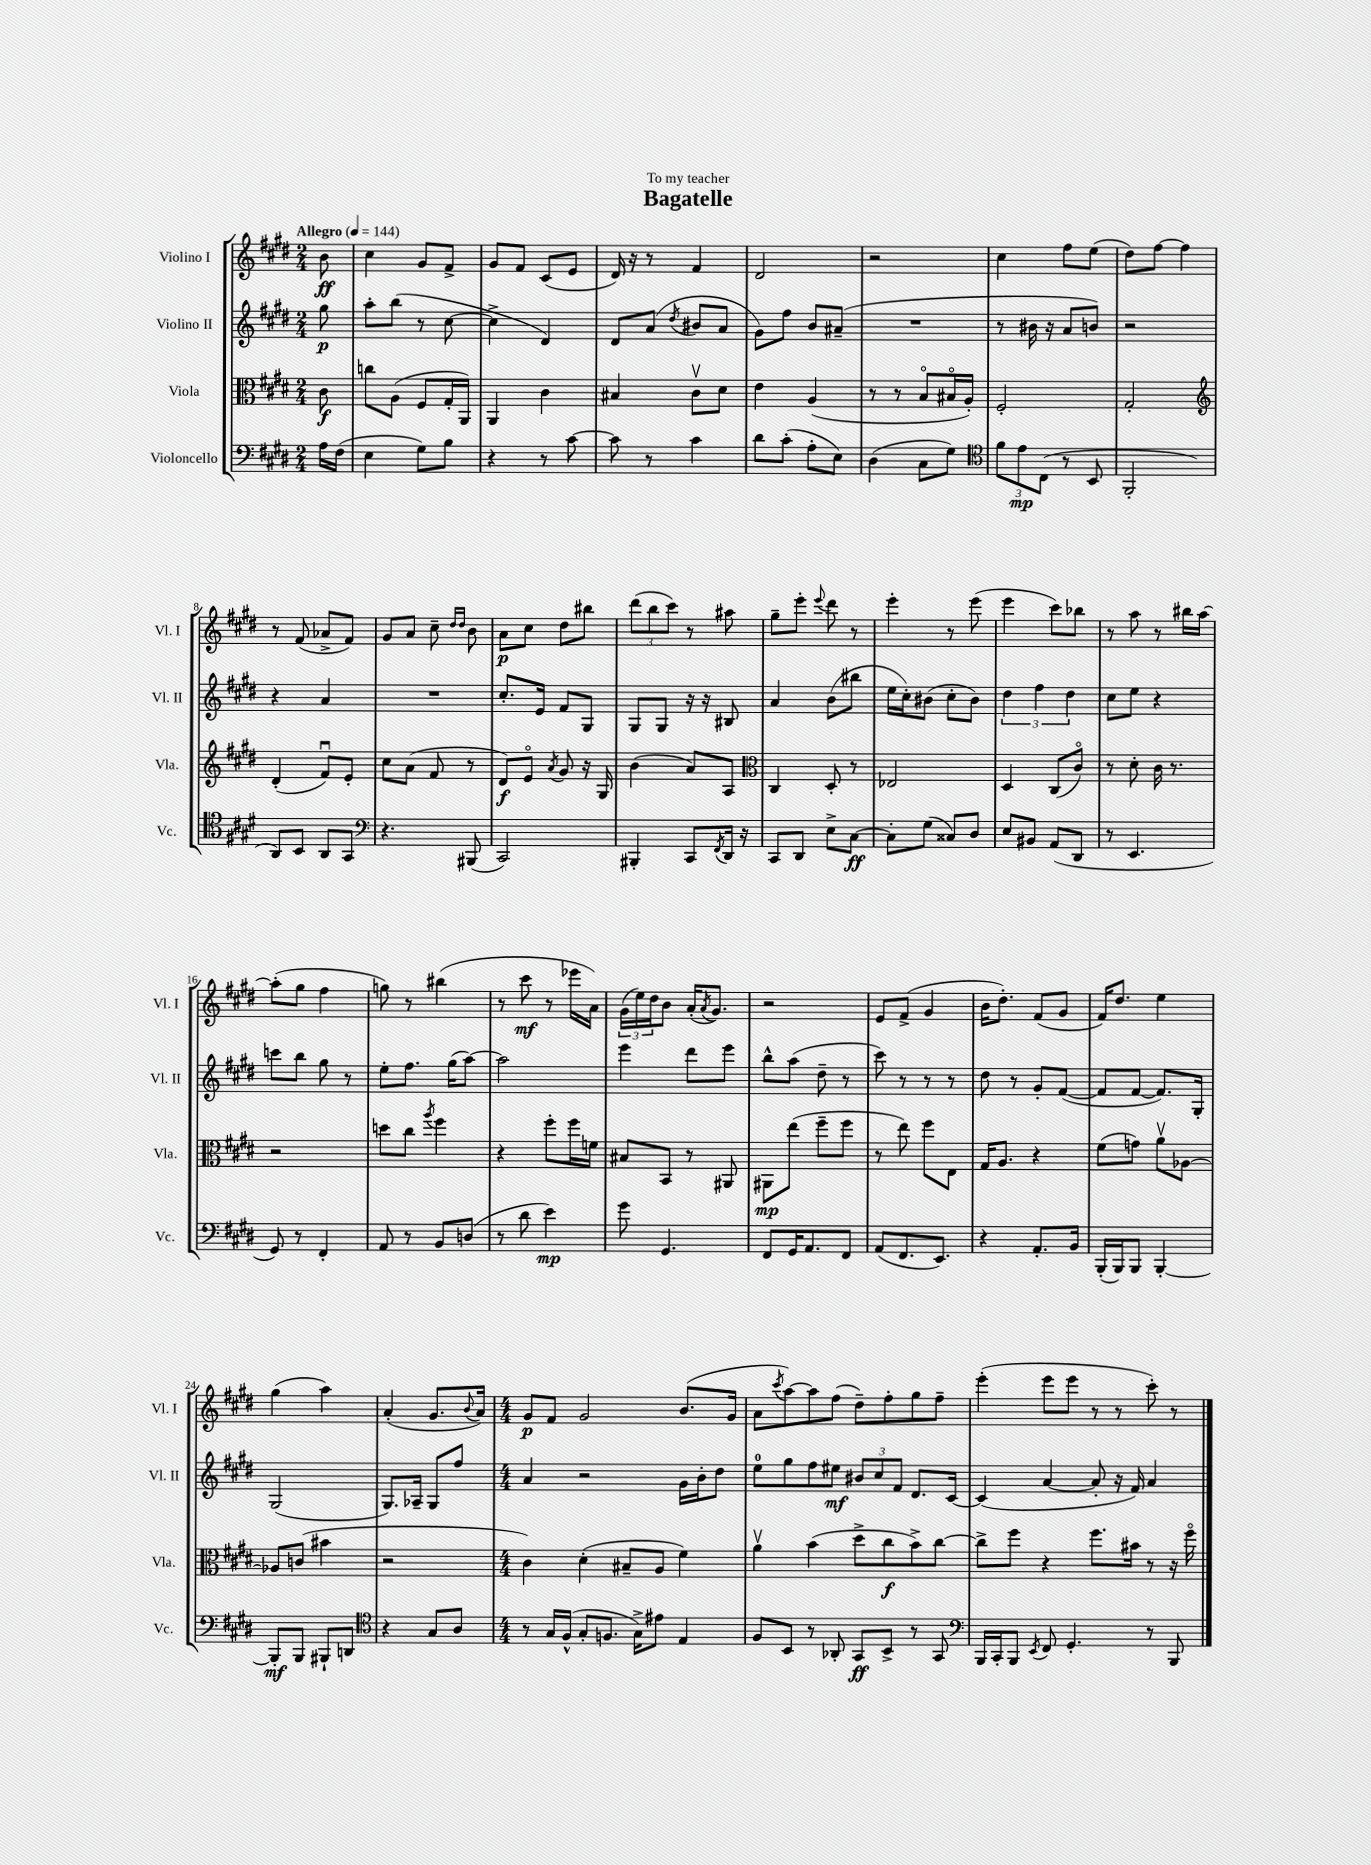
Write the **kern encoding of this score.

**kern	**kern	**kern	**kern
*staff4	*staff3	*staff2	*staff1
*clefF4	*clefC3	*clefG2	*clefG2
*k[f#c#g#d#]	*k[f#c#g#d#]	*k[f#c#g#d#]	*k[f#c#g#d#]
*M2/4	*M2/4	*M2/4	*M2/4
*MM144	*MM144	*MM144	*MM144
16A\LL	8c#\	8gg#\	8b\
(16F#\JJ	.	.	.
=	=	=	=
4E\	8cc\L	8aa'\L	4cc#\
.	(8A\J	(8bb\J	.
8G#\L)	8F#/L	8r	8g#/L
8B\J	16G#'/L	[8cc#\	8f#^/J
.	16AA/JJ)	.	.
=	=	=	=
4r	4AA/	4cc#^\]	8g#/L
.	.	.	8f#/J
8r	4c#\	4d#/)	(8c#/L
[8c#\	.	.	8e/J
=	=	=	=
8c#\]	4B#/	8d#/L	16d#/)
.	.	.	16r
8r	.	(8a/J	8r
.	.	8qdd#/	.
4c#\	8c#v\L	8b#/L	4f#/
.	8d#\J	8a/J	.
=	=	=	=
8d#\L	4e\	8g#\L)	2d#/
(8c#'\J	.	8ff#\J	.
8A'\L	(4A/	8b/L	.
8E\J)	.	(8a#~/J	.
=	=	=	=
(4D#\	8r	2r	2r
.	8r	.	.
8C#\L	8Bo/L	.	.
8G#\J)	16B#o/L	.	.
.	16A'/JJ)	.	.
=	=	=	=
*clefC4	*	*	*
12f#\L	2F#'/	8r	4cc#\
12e\	.	.	.
.	.	16b#\	.
(12C#\J	.	.	.
.	.	16r	.
8r	.	8a/L	8ff#\L
8BB/	.	8b/J)	(8ee\J
=	=	=	=
2FF#'/	2G#'/	2r	8dd#\L)
.	.	.	[8ff#\J
.	.	.	4ff#\]
=	=	=	=
*	*clefG2	*	*
8AA/L)	(4d#'/	4r	8r
8BB/J	.	.	(8f#/
8AA/L	8f#u/L)	4a/	8a-^/L
8GG#/J	8e'/J	.	8f#/J)
=	=	=	=
*clefF4	*	*	*
4.r	8cc#\L	2r	8g#/L
.	(8a\J	.	8a/J
.	8f#/	.	8cc#~\
.	.	.	16qqdd#/LL
.	.	.	16qqdd#/JJ
(8BBB#/	8r	.	8b\
=	=	=	=
2CC#/)	8d#/L)	8.cc#'/L	8a\L
.	8eo/J	.	8cc#\J
.	.	16e/Jk	.
.	8qa/	.	.
.	8g#/	8f#/L	8dd#\L
.	16r	8G#/J	8bb#\J
.	16G#/	.	.
=	=	=	=
4BBB#'/	(4b\	8G#/L	(12ddd#\L
.	.	.	12bb\
.	.	8G#/J	.
.	.	.	12ccc#\J)
8CC#/L	8a/L)	16r	8r
.	.	16r	.
8qFF#/	.	.	.
16DD#/Jk	8A/J	8B#/	8aa#\
16r	.	.	.
=	=	=	=
*	*clefC3	*	*
8CC#/L	4C#/	4a/	8gg#~\L
8DD#/J	.	.	8eee'\J
.	.	.	8qqeee/
8E^\L	8D#'/	(8b\L	8ddd#\
[8C#\J	8r	8bb#\J	8r
=	=	=	=
8C#'\]L	2E-/	16ee\LL	4eee'\
.	.	16cc#'\J)	.
(8G#\J	.	(8b#\J	.
8C##/L)	.	8cc#'\L	8r
8D#/J	.	8b#\J)	(8eee\
=	=	=	=
8E/L	4D#/	6dd#\	4eee\
8BB#/J	.	.	.
.	.	6ff#\	.
(8AA/L	(8C#/L	.	8ccc#\L)
.	.	6dd#\	.
8DD#/J	8c#o/J)	.	8bb-\J
=	=	=	=
8r	8r	8cc#\L	8r
4.EE/	8d#'\	8ee\J	8aa\
.	16c#\	4r	8r
.	8.r	.	.
.	.	.	16bb#\LL
.	.	.	[16aa\JJ
=	=	=	=
8GG#/)	2r	8ccc\L	(8aa'\]L
8r	.	8bb\J	8gg#\J
4FF#'/	.	8gg#\	4ff#\
.	.	8r	.
=	=	=	=
8AA/	8dd\L	8ee'\L	8gg\)
8r	8cc#\J	8.ff#\J	8r
.	8qaa/	.	.
8BB/L	4ff#\	.	(4bb#\
.	.	(16gg#\LK	.
(8D/J	.	[8aa\J)	.
=	=	=	=
8r	4r	2aa\]	8r
8d#\	.	.	8ccc#\
4e\)	8ff#'\L	.	8r
.	16ff#\L	.	16eee-\LL
.	16f\JJ	.	16a\JJ)
=	=	=	=
8g#\	8B#/L	4eee\	(24g#\LL
.	.	.	24ee\)
.	.	.	24dd#\J
4.GG#/	8BB/J	.	8b\J
.	8r	8ddd#\L	(16a'/LK
.	.	.	8qa/
.	.	.	8.g#/J)
.	8AA#/	8eee\J	.
=	=	=	=
8FF#/L	8AA#\L	8bb^^\L	2r
16GG#/K	(8ee\J	(8aa\J	.
8.AA/	.	.	.
.	8ff#~\L	8dd#~\	.
8FF#/J	8ff#\J	8r	.
=	=	=	=
(8AA/L	8r	8ccc#\)	8e/L
8.FF#/	8ee\)	8r	(8f#^/J
.	8ff#\L	8r	4g#/
8.EE/J)	.	.	.
.	8E\J	8r	.
=	=	=	=
4r	16G#/LK	8dd#\	16b\LK
.	8.A/J	.	8.dd#'\J)
.	.	8r	.
8.AA'/L	4r	8g#'/L	(8f#/L
.	.	([8f#/J	8g#/J
16BB/Jk	.	.	.
=	=	=	=
(16BBB'/LL	(8f#\L	8f#/]L	16f#/LK)
16BBB/J)	.	.	8.dd#/J
8BBB/J	8g\J)	[8f#/J	.
[4BBB'/	8av\L	8.f#/]L)	4ee\
.	[8A-\J	.	.
.	.	16G#'/Jk	.
=	=	=	=
8BBB'/]L	8A-/]L	(2G#/	(4gg#\
8BBB/J	(8c/J	.	.
8BBB#`/L	4b#\	.	4aa\)
8DD/J	.	.	.
=	=	=	=
*clefC4	*	*	*
4r	2r	8.G#/L)	(4a'/
.	.	16A-~/Jk	.
8G#/L	.	8G#/L	8.g#/L
8A/J	.	8ff#/J	.
.	.	.	8qqb/
.	.	.	16a/Jk)
=	=	=	=
*M4/4	*M4/4	*M4/4	*M4/4
8r	4c#\)	4a/	8g#/L
16G#/LL	.	.	8f#/J
(16F#^^/JJ	.	.	.
8G#'/L	(4d#'\	2r	2g#/
8.F/J	.	.	.
.	8B#~/L	.	.
16G#^\LK)	.	.	.
8e#\J	8A/J	.	.
4E/	4f#\)	16g#\LL	(8.b/L
.	.	16b'\J	.
.	.	8dd#\J	.
.	.	.	16g#/Jk
=	=	=	=
8F#/L	4av\	8ee\L	8a\L
.	.	.	8qccc#/
8BB/J	.	8gg#\	[8aa\)
8r	(4b\	8ff#\	8aa\]
8AA-'/	.	8ee#\J	(8ff#\J
8GG#/L	8dd#^\L	12b#/L	8dd#~\L)
.	.	12cc#/	.
8BB^/J	8cc#\	.	8ff#'\
.	.	12f#/J	.
8r	8b^\)	8.d#/L	8gg#\
8GG#/	[8cc#\J	.	8ff#~\J
.	.	[16c#/Jk	.
=	=	=	=
*clefF4	*	*	*
16BBB/LL	8cc#^\]L	(4c#/]	(4eee'\
16CC#'/J	.	.	.
8BBB/J	8ff#\J	.	.
8qEE/	.	.	.
8FF#/	4r	[4a/	8eee\L
4.GG#'/	.	.	8eee\J
.	8.ff#\L	8a'/]	8r
.	.	16r	8r
.	16b#\Jk	16f#/)	.
8r	8r	4a/	8ccc#'\)
8BBB/	16r	.	8r
.	16ff#o\	.	.
==	==	==	==
*-	*-	*-	*-
